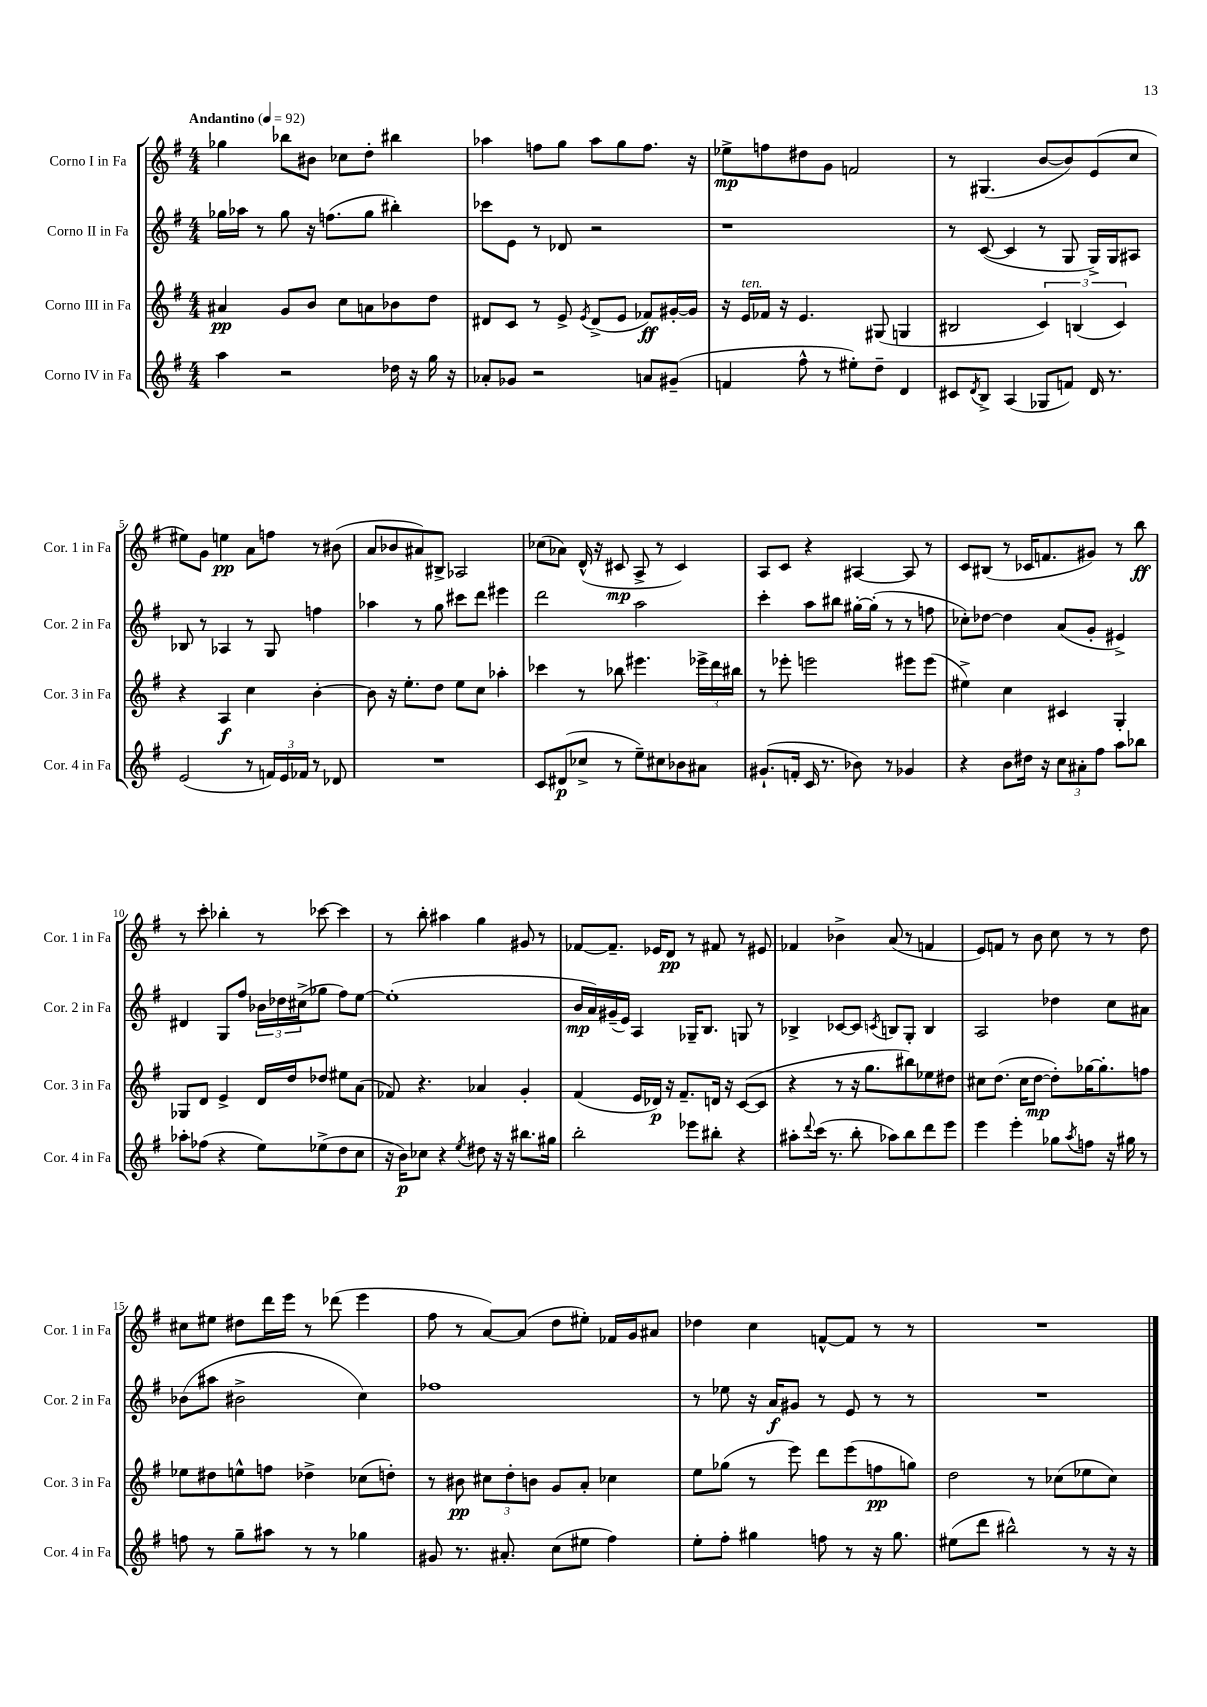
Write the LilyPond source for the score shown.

<<
\new StaffGroup <<
\new Staff = "s0" \with { instrumentName = "Corno I in Fa" shortInstrumentName = "Cor. 1 in Fa" } {
    \clef treble \key g \major \numericTimeSignature \time 4/4 \tempo "Andantino" 4 = 92
    ges''4 bes''8 bis'8 ces''8 d''8-. bis''4 |
    aes''4 f''8 g''8 aes''8 g''8 f''8. r16 |
    ees''8->\mp f''8 dis''8 g'8 f'2 |
    r8 gis4.( b'8~ b'8) e'8( c''8 |
    eis''8) g'8 e''4\pp a'8 f''8 r8 bis'8( |
    a'8 bes'8 ais'8) bis8-> aes2 |
    ces''8( aes'8) d'16-^( r16 cis'8\mp a8-> r8 cis'4) |
    a8 c'8 r4 ais4~ ais8 r8 |
    c'8 bis8( r8 ces'16 f'8. gis'8) r8 b''8\ff |
    r8 c'''8-. bes''4-. r8 ces'''8~ ces'''4 |
    r8 b''8-. ais''4 g''4 gis'8 r8 |
    fes'8~ fes'8.-- ees'16 d'8\pp r8 fis'8 r8 eis'8 |
    fes'4 bes'4-> a'8( r8 f'4 |
    e'8) f'8 r8 b'8 c''8 r8 r8 d''8 |
    cis''8 eis''8 dis''8 d'''16 e'''16 r8 des'''8( e'''4 |
    fis''8 r8 a'8~) a'8( d''8 eis''8-.) fes'16 g'16 ais'8 |
    des''4 c''4 f'8~-^ f'8 r8 r8 |
    R1 \bar "|." |
}
\new Staff = "s1" \with { instrumentName = "Corno II in Fa" shortInstrumentName = "Cor. 2 in Fa" } {
    \clef treble \key g \major \numericTimeSignature \time 4/4
    ges''16 aes''16 r8 ges''8 r16 f''8.( ges''8 bis''4-.) |
    ces'''8 e'8 r8 des'8 r2 |
    r1 |
    r8 c'8~( c'4 r8 g8 g16->) g16 ais8 |
    bes8 r8 aes4 r8 g8 f''4 |
    aes''4 r8 g''8 cis'''8 d'''8 eis'''4 |
    d'''2 a''2 |
    c'''4-. a''8 bis''8 gis''16~-. gis''16-.( r8 r8 f''8 |
    ces''8-.) des''8~ des''4 a'8( g'8-. eis'4->) |
    dis'4 g8 fis''8 \tuplet 3/2 { bes'16 des''16 cis''16->( } ges''8 fis''8) e''8~ |
    e''1-.( |
    b'16\mp a'16) gis'16--( e'16) a4 ges16-- b8. g8 r8 |
    bes4-> ces'8~ ces'8 \acciaccatura { c'8 } b8 g8-. b4 |
    a2 des''4 c''8 ais'8 |
    bes'8( ais''8 bis'2-> c''4) |
    fes''1 |
    r8 ees''8 r16 a'16\f gis'8 r8 e'8 r8 r8 |
    R1 \bar "|." |
}
\new Staff = "s2" \with { instrumentName = "Corno III in Fa" shortInstrumentName = "Cor. 3 in Fa" } {
    \clef treble \key g \major \numericTimeSignature \time 4/4
    ais'4\pp g'8 b'8 c''8 a'8 bes'8 d''8 |
    dis'8 c'8 r8 e'8-> \acciaccatura { e'8 } dis'8->( e'8 fes'8\ff) gis'16~-. gis'16 |
    r16 e'16^\markup { \italic "ten." } fes'16 r16 e'4. gis8( g4 |
    bis2 \tuplet 3/2 { c'4) b4( c'4) } |
    r4 a4\f c''4 b'4~-. |
    b'8 r16 e''8.-. d''8 e''8 c''8 aes''4-. |
    ces'''4 r8 bes''8 eis'''4. \tuplet 3/2 { ees'''16-> d'''16 bis''16 } |
    r8 ees'''8-. e'''2 eis'''8 eis'''8( |
    eis''4->) c''4 cis'4 g4-. |
    ges8 d'8 e'4-> d'16 d''16 des''8 eis''8 a'8( |
    fes'8) r4. aes'4 g'4-. |
    fis'4( e'16 des'16\p) r16 fis'8.-- d'16 r16 c'8~( c'8 |
    r4 r8 r16 g''8. bis''8) ees''8 dis''8 |
    cis''8 d''8.( cis''16 d''8~\mp d''8-.) ges''16~ ges''8.-. f''8 |
    ees''8 dis''8 e''8-^ f''8 des''4-> ces''8( d''8-.) |
    r8 bis'8\pp \tuplet 3/2 { cis''8 d''8-. b'8 } g'8 a'8-. ces''4 |
    e''8 ges''8( r8 e'''8) d'''8 e'''8( f''8\pp g''8) |
    d''2 r8 ces''8( ees''8 ces''8) \bar "|." |
}
\new Staff = "s3" \with { instrumentName = "Corno IV in Fa" shortInstrumentName = "Cor. 4 in Fa" } {
    \clef treble \key g \major \numericTimeSignature \time 4/4
    a''4 r2 des''16 r16 g''16 r16 |
    aes'8-. ges'8 r2 a'8 gis'8--( |
    f'4 fis''8-^ r8 eis''8-.) d''8-- d'4 |
    cis'8 \acciaccatura { d'8 } b8-> a4( ges8 f'8) d'16 r8. |
    e'2( r8 \tuplet 3/2 { f'16) e'16 fes'16 } r8 des'8 |
    R1 |
    c'8 dis'8\p( ces''8-> r8 e''8--) cis''8 bes'8 ais'8 |
    gis'8.-!( f'16-. c'16 r8. bes'8) r8 ges'4 |
    r4 b'8 dis''16 r16 \tuplet 3/2 { c''8 ais'8-. fis''8 } a''8 bes''8 |
    aes''8-. fes''8( r4 e''8) ees''8->( d''8 c''8 |
    r16 b'16\p) ces''8 r4 \acciaccatura { e''8 } dis''8 r16 r16 bis''8. gis''16 |
    b''2-. ees'''8 bis''8-. r4 |
    ais''8-. \appoggiatura { d'''8 } c'''16( r8. b''8-. aes''8) b''8 d'''8 e'''8 |
    e'''4 e'''4-. ges''8 \acciaccatura { a''8 } f''8 r16 gis''16 r8 |
    f''8 r8 g''8-- ais''8 r8 r8 ges''4 |
    gis'8 r8. ais'8.-. c''8( eis''8 fis''4) |
    e''8-. fis''8-. gis''4 f''8 r8 r16 gis''8. |
    eis''8( d'''8 bis''2-^) r8 r16 r16 \bar "|." |
}
>>
>>
